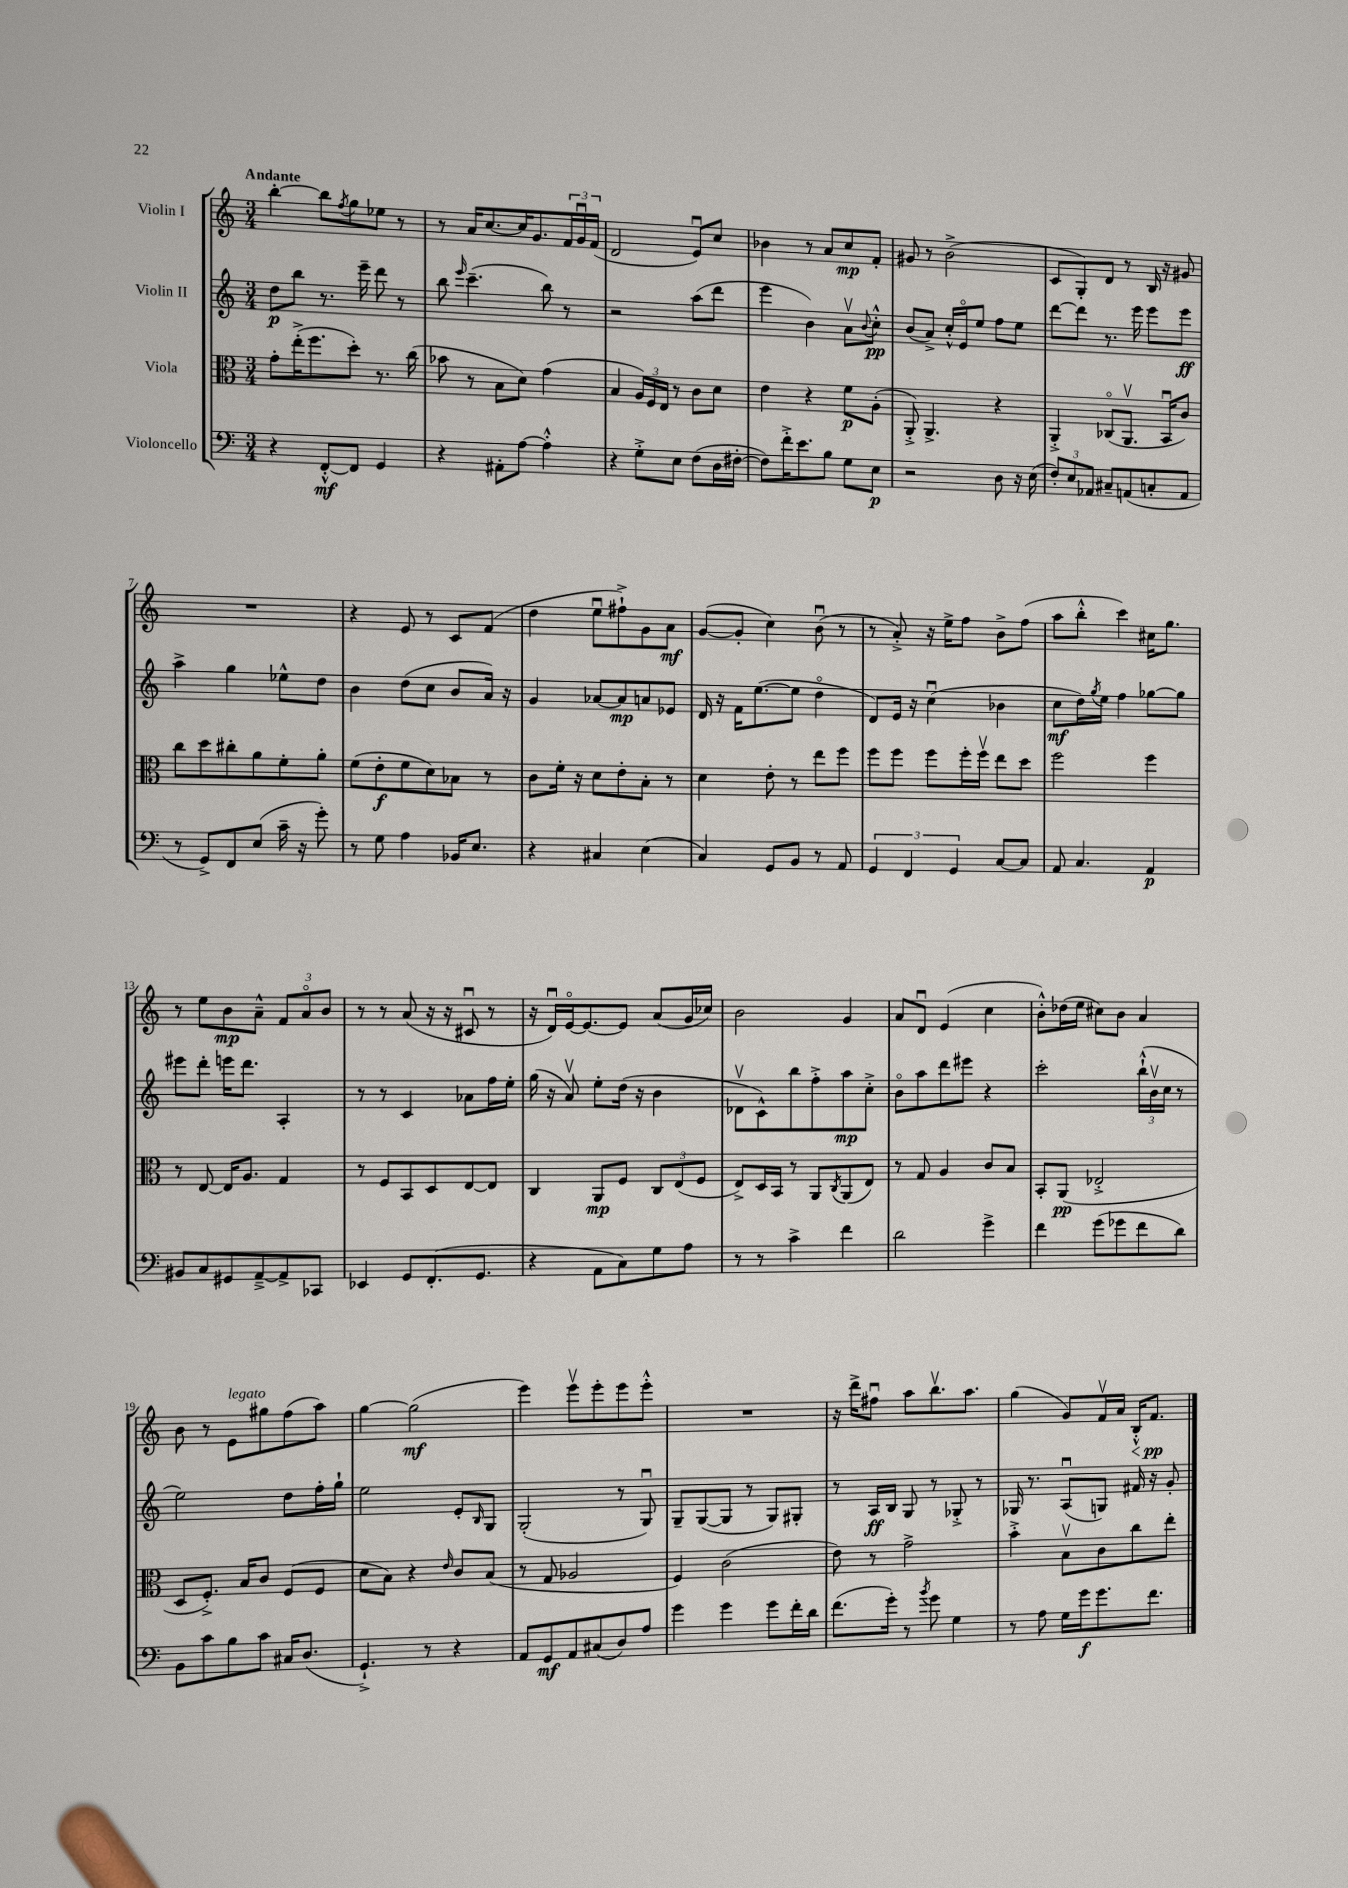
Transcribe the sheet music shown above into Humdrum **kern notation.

**kern	**dynam	**kern	**dynam	**kern	**dynam	**kern	**dynam
*part4	*part4	*part3	*part3	*part2	*part2	*part1	*part1
*staff4	*staff4	*staff3	*staff3	*staff2	*staff2	*staff1	*staff1
*I"Violoncello	*	*I"Viola	*	*I"Violin II	*	*I"Violin I	*
*clefF4	*	*clefC3	*	*clefG2	*	*clefG2	*
*k[]	*	*k[]	*	*k[]	*	*k[]	*
*M3/4	*	*M3/4	*	*M3/4	*	*M3/4	*
=1	=1	=1	=1	=1	=1	=1	=1
!	!	!	!	!	!	!LO:TX:a:B:t=Andante	!
4r	.	8g'\L	.	8dd\L	p	[4bb'\	.
.	.	(16ee'^\K	.	8bb\J	.	.	.
.	.	8.ff\	.	.	.	.	.
[8FF'^^/L	mf	.	.	8.r	.	8bb\L]	.
.	.	.	.	.	.	8qff/	.
8FF/J]	.	8dd'\J)	.	.	.	8gg\	.
.	.	.	.	16eee~\	.	.	.
4GG/	.	8.r	.	8ddd\	.	8ee-X\J	.
.	.	.	.	8r	.	8r	.
.	.	(16cc\	.	.	.	.	.
=2	=2	=2	=2	=2	=2	=2	=2
4r	.	8b-X\	.	8bb\	.	8r	.
.	.	.	.	16qqeee/	.	.	.
.	.	8r	.	(4.ccc~\	.	16a/KL	.
.	.	.	.	.	.	[8.cc/	.
8AA#X'\L	.	8B\L	.	.	.	.	.
[8A\J	.	8d\J)	.	.	.	16cc/K]	.
.	.	.	.	.	.	8.g/	.
4A'^^\]	.	(4g\	.	8bb\)	.	.	.
.	.	.	.	8r	.	24f/L	.
.	.	.	.	.	.	24gu/	.
.	.	.	.	.	.	(24f/JJ	.
=3	=3	=3	=3	=3	=3	=3	=3
4r	.	4B/	.	2r	.	2d/	.
8G'^\L	.	24A/LL)	.	.	.	.	.
.	.	24F/	.	.	.	.	.
.	.	24E/JJ	.	.	.	.	.
8E\J	.	8r	.	.	.	.	.
(8F\L	.	8c\L	.	(8aa\L	.	8eu/L)	.
16D\L	.	8d\J	.	8ddd\J	.	8cc/J	.
[16F#X'\JJ	.	.	.	.	.	.	.
=4	=4	=4	=4	=4	=4	=4	=4
8F#\L])	.	4e\	.	4eee\	.	4b-X\	.
16f'^\K	.	.	.	.	.	.	.
8.e\	.	.	.	.	.	.	.
.	.	4r	.	4b\)	.	8r	.
8B\J	.	.	.	.	.	8a/L	.
8G\L	.	8f\L	p	8av\L	.	8cc/	mp
.	.	.	.	8qqb/	.	.	.
8E\J	p	(8A'\J	.	8cc'^^\J	pp	8f'/J	.
=5	=5	=5	=5	=5	=5	=5	=5
2r	.	8AA'^/)	.	(8b/L	.	8g#X/	.
.	.	4.AA^/	.	8a^/J)	.	8r	.
.	.	.	.	16cc'^^/LL	.	(2b^\	.
.	.	.	.	16e/J	.	.	.
.	.	.	.	8ee/J	.	.	.
8D\	.	4r	.	8ff\L	.	.	.
16r	.	.	.	8ee\J	.	.	.
(16E\	.	.	.	.	.	.	.
=6	=6	=6	=6	=6	=6	=6	=6
12F'/L)	.	4AA'^/	.	[8ddd\L	.	8c/L	.
12E/	.	.	.	.	.	.	.
.	.	.	.	8ddd\J]	.	8G'/)	.
12AA-X/J	.	.	.	.	.	.	.
8C#X~/L	.	(8C-X/L	.	8.r	.	8d/J	.
(8AAn/	.	8.AAv/J	.	.	.	8r	.
.	.	.	.	16eee\	.	.	.
8Cn'/	.	.	.	8eee\L	.	16B/	.
.	.	16BBu/KL	.	.	.	16r	.
8AA/J	.	8c/J)	.	8eee\J	ff	8g#X/	.
!!LO:LB:g=z
=7	=7	=7	=7	=7	=7	=7	=7
8r	.	8cc\L	.	4aa^\	.	2.r	.
8GG^/L)	.	8dd\	.	.	.	.	.
8FF/	.	8cc#X'\	.	4gg\	.	.	.
(8E/J	.	8a\	.	.	.	.	.
16c~\	.	8f'\	.	8ee-X^^\L	.	.	.
16r	.	.	.	.	.	.	.
8g'\)	.	8a'\J	.	8dd\J	.	.	.
=8	=8	=8	=8	=8	=8	=8	=8
8r	.	(8f\L	.	4b\	.	4r	.
8G\	.	8e'\	f	.	.	.	.
4A\	.	8f\	.	(8dd\L	.	8e/	.
.	.	8d\)	.	8cc\J	.	8r	.
16BB-X/KL	.	8B-X\J	.	8b/L	.	8c/L	.
8.E/J	.	.	.	.	.	.	.
.	.	8r	.	16a/Jk)	.	(8f/J	.
.	.	.	.	16r	.	.	.
=9	=9	=9	=9	=9	=9	=9	=9
4r	.	8c\L	.	4g/	.	4dd\	.
.	.	16f'\Jk	.	.	.	.	.
.	.	16r	.	.	.	.	.
4C#X/	.	8d\L	.	[8a-X/L	.	8eeu\L	.
.	.	8e'\	.	8a-/]	mp	8ff#X`^\)	.
(4E\	.	8B'\J	.	8an/	.	8g\	.
.	.	8r	.	8e-X/J	.	8a\J	mf
=10	=10	=10	=10	=10	=10	=10	=10
4C/)	.	4d\	.	16d/	.	([8g/L	.
.	.	.	.	16r	.	.	.
.	.	.	.	16f\KL	.	8g'/J]	.
.	.	.	.	([8.ee\	.	.	.
8GG/L	.	8e'\	.	.	.	4cc\)	.
8BB/J	.	8r	.	8ee\J]	.	.	.
8r	.	8ee\L	.	4dd\	.	(8bu\	.
8AA/	.	8ff\J	.	.	.	8r	.
=11	=11	=11	=11	=11	=11	=11	=11
6GG/	.	8ff\L	.	8d/L)	.	8r	.
.	.	8ff\J	.	16e/Jk	.	8a'^/)	.
6FF/	.	.	.	.	.	.	.
.	.	.	.	16r	.	.	.
.	.	8ff\L	.	(4ccu\	.	16r	.
.	.	.	.	.	.	16ee^\KL	.
6GG/	.	.	.	.	.	.	.
.	.	16ff'\L	.	.	.	8ff\J	.
.	.	16ffv\JJ	.	.	.	.	.
[8C/L	.	8ee\L	.	4b-X\	.	8b^\L	.
8C/J]	.	8dd\J	.	.	.	(8ff\J	.
=12	=12	=12	=12	=12	=12	=12	=12
8AA/	.	2ff\	.	8cc\L	mf	8aa\L	.
4.C/	.	.	.	16dd\L)	.	8bb'^^\J	.
.	.	.	.	8qgg/	.	.	.
.	.	.	.	16ee\JJ	.	.	.
.	.	.	.	4ff\	.	4ccc\)	.
4AA/	p	4ff\	.	[8gg-X\L	.	16cc#X\KL	.
.	.	.	.	.	.	8.gg\J	.
.	.	.	.	8gg-\J]	.	.	.
!!LO:LB:g=z
=13	=13	=13	=13	=13	=13	=13	=13
8BB#X/L	.	8r	.	8eee#X\L	.	8r	.
8C/	.	[8E/	.	8ddd'\J	.	8ee\L	.
8GG#X/	.	16E/KL]	.	16eeen\KL	.	8b\	mp
.	.	8.A/J	.	8.ddd\J	.	.	.
[8AA~^/	.	.	.	.	.	8a~^^\J	.
8AA^/]	.	4G/	.	4A'/	.	12f/L	.
.	.	.	.	.	.	12a/	.
8CC-X/J	.	.	.	.	.	.	.
.	.	.	.	.	.	12b/J	.
=14	=14	=14	=14	=14	=14	=14	=14
4EE-X/	.	8r	.	8r	.	8r	.
.	.	8F/L	.	8r	.	8r	.
8GG/L	.	8BB/	.	4c/	.	(8a/	.
(8.FF'/	.	8D/	.	.	.	16r	.
.	.	.	.	.	.	16r	.
.	.	[8E/	.	8a-X\L	.	8c#Xu/	.
8.GG/J	.	.	.	.	.	.	.
.	.	8E/J]	.	16ff\L	.	8r	.
.	.	.	.	16ee'\JJ	.	.	.
=15	=15	=15	=15	=15	=15	=15	=15
4r	.	4C/	.	(16gg\	.	16r	.
.	.	.	.	16r	.	16du/LL)	.
.	.	.	.	8av/)	.	[16e/J	.
.	.	.	.	.	.	8.e/_	.
8AA\L	.	8AA/L	mp	8ee'\L	.	.	.
8C\)	.	8F/J	.	(16dd\Jk	.	8e/J]	.
.	.	.	.	16r	.	.	.
8G\	.	12C/L	.	4b\	.	(8a/L	.
.	.	(12E/	.	.	.	.	.
8A\J	.	.	.	.	.	16g/L	.
.	.	12F/J	.	.	.	.	.
.	.	.	.	.	.	16cc-X/JJ)	.
=16	=16	=16	=16	=16	=16	=16	=16
8r	.	8E^/L)	.	8d-Xv\L	.	2b\	.
8r	.	16D/L	.	8c^^\)	.	.	.
.	.	16BB/JJ	.	.	.	.	.
4c^\	.	8r	.	8bb\	.	.	.
.	.	8AA/L	.	8ff'^\	.	.	.
.	.	8qC/	.	.	.	.	.
4f\	.	(8AA/	.	8aa\	mp	4g/	.
.	.	8E/J)	.	8cc'^\J	.	.	.
=17	=17	=17	=17	=17	=17	=17	=17
2d\	.	8r	.	8b\L	.	8a/L	.
.	.	8G/	.	8aa\	.	8du/J	.
.	.	4A/	.	8ddd\	.	(4e/	.
.	.	.	.	8eee#X\J	.	.	.
4g^\	.	8c/L	.	4r	.	4cc\	.
.	.	8B/J	.	.	.	.	.
=18	=18	=18	=18	=18	=18	=18	=18
4f\	.	8BB'/L	.	2ccc'\	.	8b'^^\L)	.
.	.	(8AA/J	pp	.	.	(16dd-X\L	.
.	.	.	.	.	.	16ee\JJ	.
(8g\L	.	2E-X'^/	.	.	.	8cc#X\L)	.
8g-X\	.	.	.	.	.	8b\J	.
8f\	.	.	.	(24bb`^^\LL	.	4a/	.
.	.	.	.	24bv\	.	.	.
.	.	.	.	24cc\JJ	.	.	.
8d\J)	.	.	.	8r	.	.	.
!!LO:LB:g=z
=19	=19	=19	=19	=19	=19	=19	=19
8BB\L	.	8D/L	.	2ee\)	.	8b\	.
8c\	.	8.F'^/J)	.	.	.	8r	.
!	!	!	!	!	!	!LO:TX:a:i:t=legato	!
8B\	.	.	.	.	.	8e\L	.
.	.	16B/KL	.	.	.	.	.
8c\J	.	8c/J	.	.	.	8gg#X\	.
16C#X/KL	.	(8F/L	.	8dd\L	.	(8ff\	.
(8.D/J	.	.	.	.	.	.	.
.	.	8F/J	.	16ff'\L	.	8aa\J)	.
.	.	.	.	16gg`\JJ	.	.	.
=20	=20	=20	=20	=20	=20	=20	=20
4.GG`^/)	.	8d\L	.	2ee\	.	[4gg\	.
.	.	8B\J)	.	.	.	.	.
.	.	4r	.	.	.	(2gg\]	mf
8r	.	.	.	.	.	.	.
.	.	16qqe/	.	.	.	.	.
4r	.	8c/L	.	8e'/L	.	.	.
.	.	.	.	16qqB/	.	.	.
.	.	(8B/J	.	8G/J	.	.	.
=21	=21	=21	=21	=21	=21	=21	=21
8AA/L	.	8r	.	(2G'/	.	4eee\)	.
8GG/	mf	8G/	.	.	.	.	.
8AA/	.	2A-X/	.	.	.	8eeev\L	.
(8C#X/	.	.	.	.	.	8eee'\	.
8D/)	.	.	.	8r	.	8eee\	.
8A/J	.	.	.	8Gu/)	.	8eee'^^\J	.
=22	=22	=22	=22	=22	=22	=22	=22
4g\	.	4F/)	.	8G~/L	.	2.r	.
.	.	.	.	([8G/	.	.	.
4g\	.	(2c\	.	8G/J]	.	.	.
.	.	.	.	8r	.	.	.
8g\L	.	.	.	8G/L)	.	.	.
16f'\L	.	.	.	8G#X'/J	.	.	.
16d\JJ	.	.	.	.	.	.	.
=23	=23	=23	=23	=23	=23	=23	=23
(8.f\L	.	8e\)	.	8r	.	16r	.
.	.	.	.	.	.	16ddd^\KL	.
.	.	8r	.	16A/LL	ff	8ff#Xu\J	.
16g'\Jk)	.	.	.	16B/JJ	.	.	.
8r	.	2g^\	.	8G/	.	8aa\L	.
8qb/	.	.	.	.	.	.	.
8g\	.	.	.	8r	.	8.bbv\	.
4G\	.	.	.	8G-X'^/	.	.	.
.	.	.	.	.	.	8.aa\J	.
.	.	.	.	8r	.	.	.
=24	=24	=24	=24	=24	=24	=24	=24
8r	.	4b'^\	.	16G-X/	.	(4gg\	.
.	.	.	.	8.r	.	.	.
8A\	.	.	.	.	.	.	.
16G\LL	.	8Bv\L	.	(8Au/L	.	8g/L)	.
16g\J	f	.	.	.	.	.	.
8.g\	.	8c\	.	8Gn/J)	.	16fv/L	.
.	.	.	.	.	.	16a/JJ	.
!	!	!	!	!	!	!	!LO:HP:b
.	.	8cc\	.	16f#X/	.	16B'^^/KL	<
8.f\J	.	.	.	16r	.	8.f/J	pp
.	.	8ee'\J	.	8g'/	.	.	.
.	.	.	.	.	.	.	[
==	==	==	==	==	==	==	==
*-	*-	*-	*-	*-	*-	*-	*-
